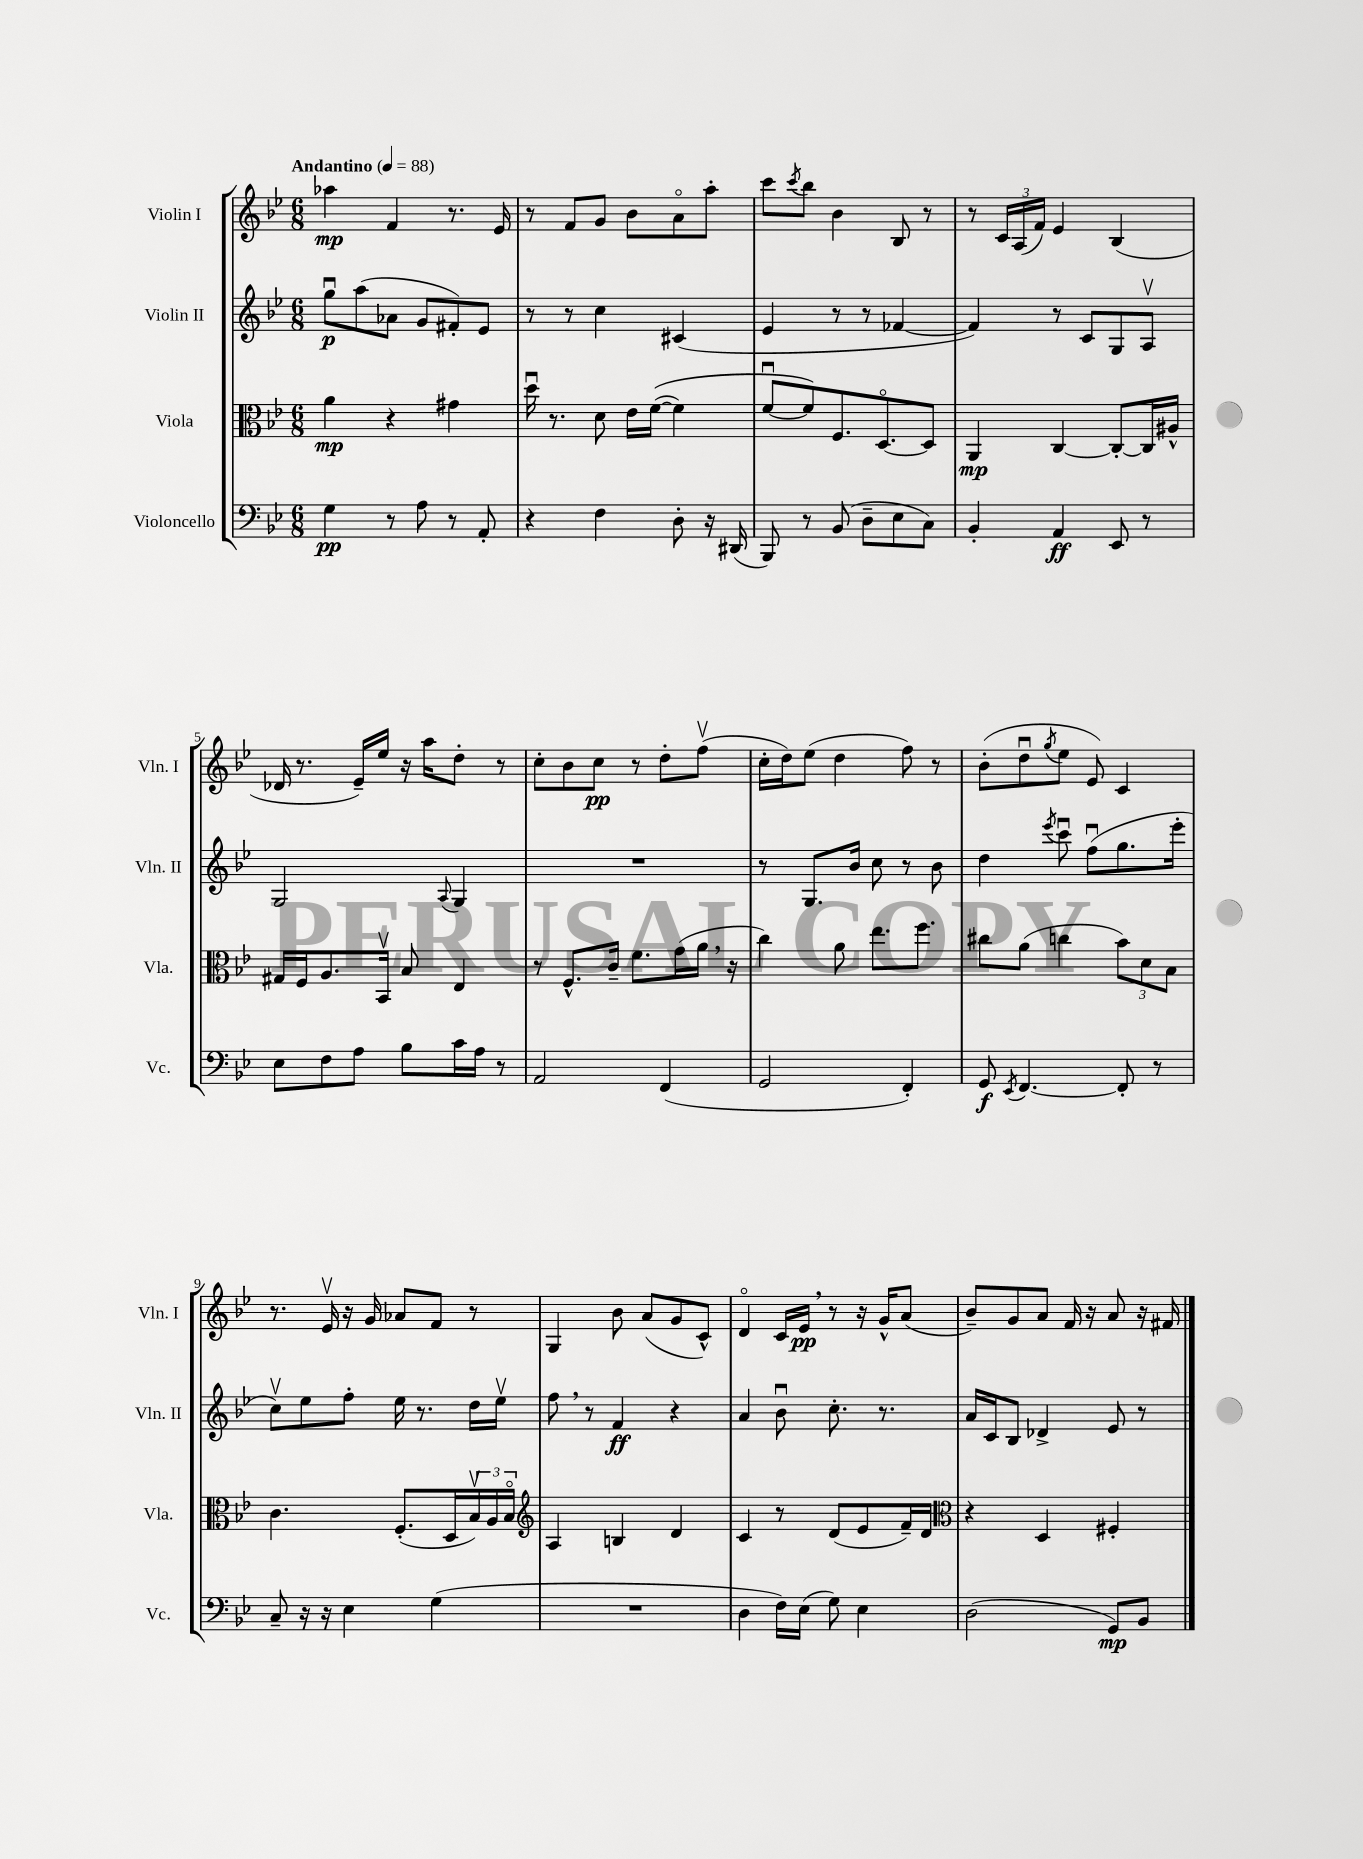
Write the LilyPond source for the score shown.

<<
\new StaffGroup <<
\new Staff = "s0" \with { instrumentName = "Violin I" shortInstrumentName = "Vln. I" } {
    \clef treble \key bes \major \numericTimeSignature \time 6/8 \tempo "Andantino" 4 = 88
    aes''4\mp f'4 r8. ees'16 |
    r8 f'8 g'8 bes'8 a'8\flageolet a''8-. |
    c'''8 \acciaccatura { c'''8 } bes''8 bes'4 bes8 r8 |
    r8 \tuplet 3/2 { c'16 a16( f'16) } ees'4 bes4( |
    des'16 r8. ees'16--) ees''16 r16 a''16 d''8-. r8 |
    c''8-. bes'8 c''8\pp r8 d''8-. f''8\upbow( |
    c''16-. d''16) ees''8( d''4 f''8) r8 |
    bes'8-.( d''8\downbow \acciaccatura { g''8 } ees''8 ees'8) c'4 |
    r8. ees'16\upbow r16 g'16 aes'8 f'8 r8 |
    g4 bes'8 a'8( g'8 c'8-^) |
    d'4\flageolet c'16 ees'16\pp \breathe r8 r16 g'16-^ a'8( |
    bes'8--) g'8 a'8 f'16 r16 a'8 r16 fis'16 \bar "|." |
}
\new Staff = "s1" \with { instrumentName = "Violin II" shortInstrumentName = "Vln. II" } {
    \clef treble \key bes \major \numericTimeSignature \time 6/8
    g''8\downbow\p a''8( aes'8 g'8 fis'8-.) ees'8 |
    r8 r8 c''4 cis'4( |
    ees'4 r8 r8 fes'4~ |
    fes'4) r8 c'8 g8 a8\upbow |
    g2 \appoggiatura { a8 } g4 |
    R2. |
    r8 g8. bes'16 c''8 r8 bes'8 |
    d''4 \acciaccatura { ees'''8 } c'''8\downbow f''8\downbow( g''8. ees'''16-. |
    c''8\upbow) ees''8 f''8-. ees''16 r8. d''16 ees''16\upbow |
    f''8 \breathe r8 f'4\ff r4 |
    a'4 bes'8\downbow c''8.-. r8. |
    a'16 c'16 bes8 des'4-> ees'8 r8 \bar "|." |
}
\new Staff = "s2" \with { instrumentName = "Viola" shortInstrumentName = "Vla." } {
    \clef alto \key bes \major \numericTimeSignature \time 6/8
    a'4\mp r4 gis'4 |
    d''16\downbow r8. d'8 ees'16 f'16~(\( f'4) |
    f'8~\downbow f'8\) f8. d8.~\flageolet d8 |
    a,4\mp c4~ c8~-. c16 ais16-^ |
    gis16 f16 a8. bes,16\upbow bes8 ees4 |
    r8 f8.-^ c'16-- f'8. g'16( a'16 \breathe r16 |
    c''4) a'8 ees''8. f''8. |
    cis''8 a'8( c''4 \tuplet 3/2 { bes'8) d'8 bes8 } |
    c'4. f8.-.( d16 \tuplet 3/2 { bes16\upbow) a16 bes16\flageolet } |
    \clef treble a4 b4 d'4 |
    c'4 r8 d'8( ees'8 f'16--) d'16 |
    \clef alto r4 d4 fis4-. \bar "|." |
}
\new Staff = "s3" \with { instrumentName = "Violoncello" shortInstrumentName = "Vc." } {
    \clef bass \key bes \major \numericTimeSignature \time 6/8
    g4\pp r8 a8 r8 a,8-. |
    r4 f4 d8-. r16 dis,16( |
    bes,,8) r8 bes,8( d8-- ees8 c8) |
    bes,4-. a,4\ff ees,8 r8 |
    ees8 f8 a8 bes8 c'16 a16 r8 |
    a,2 f,4( |
    g,2 f,4-.) |
    g,8\f \acciaccatura { ees,8 } f,4.~ f,8-. r8 |
    c8-- r16 r16 ees4 g4( |
    R2. |
    d4 f16) ees16( g8) ees4 |
    d2( g,8\mp) bes,8 \bar "|." |
}
>>
>>
